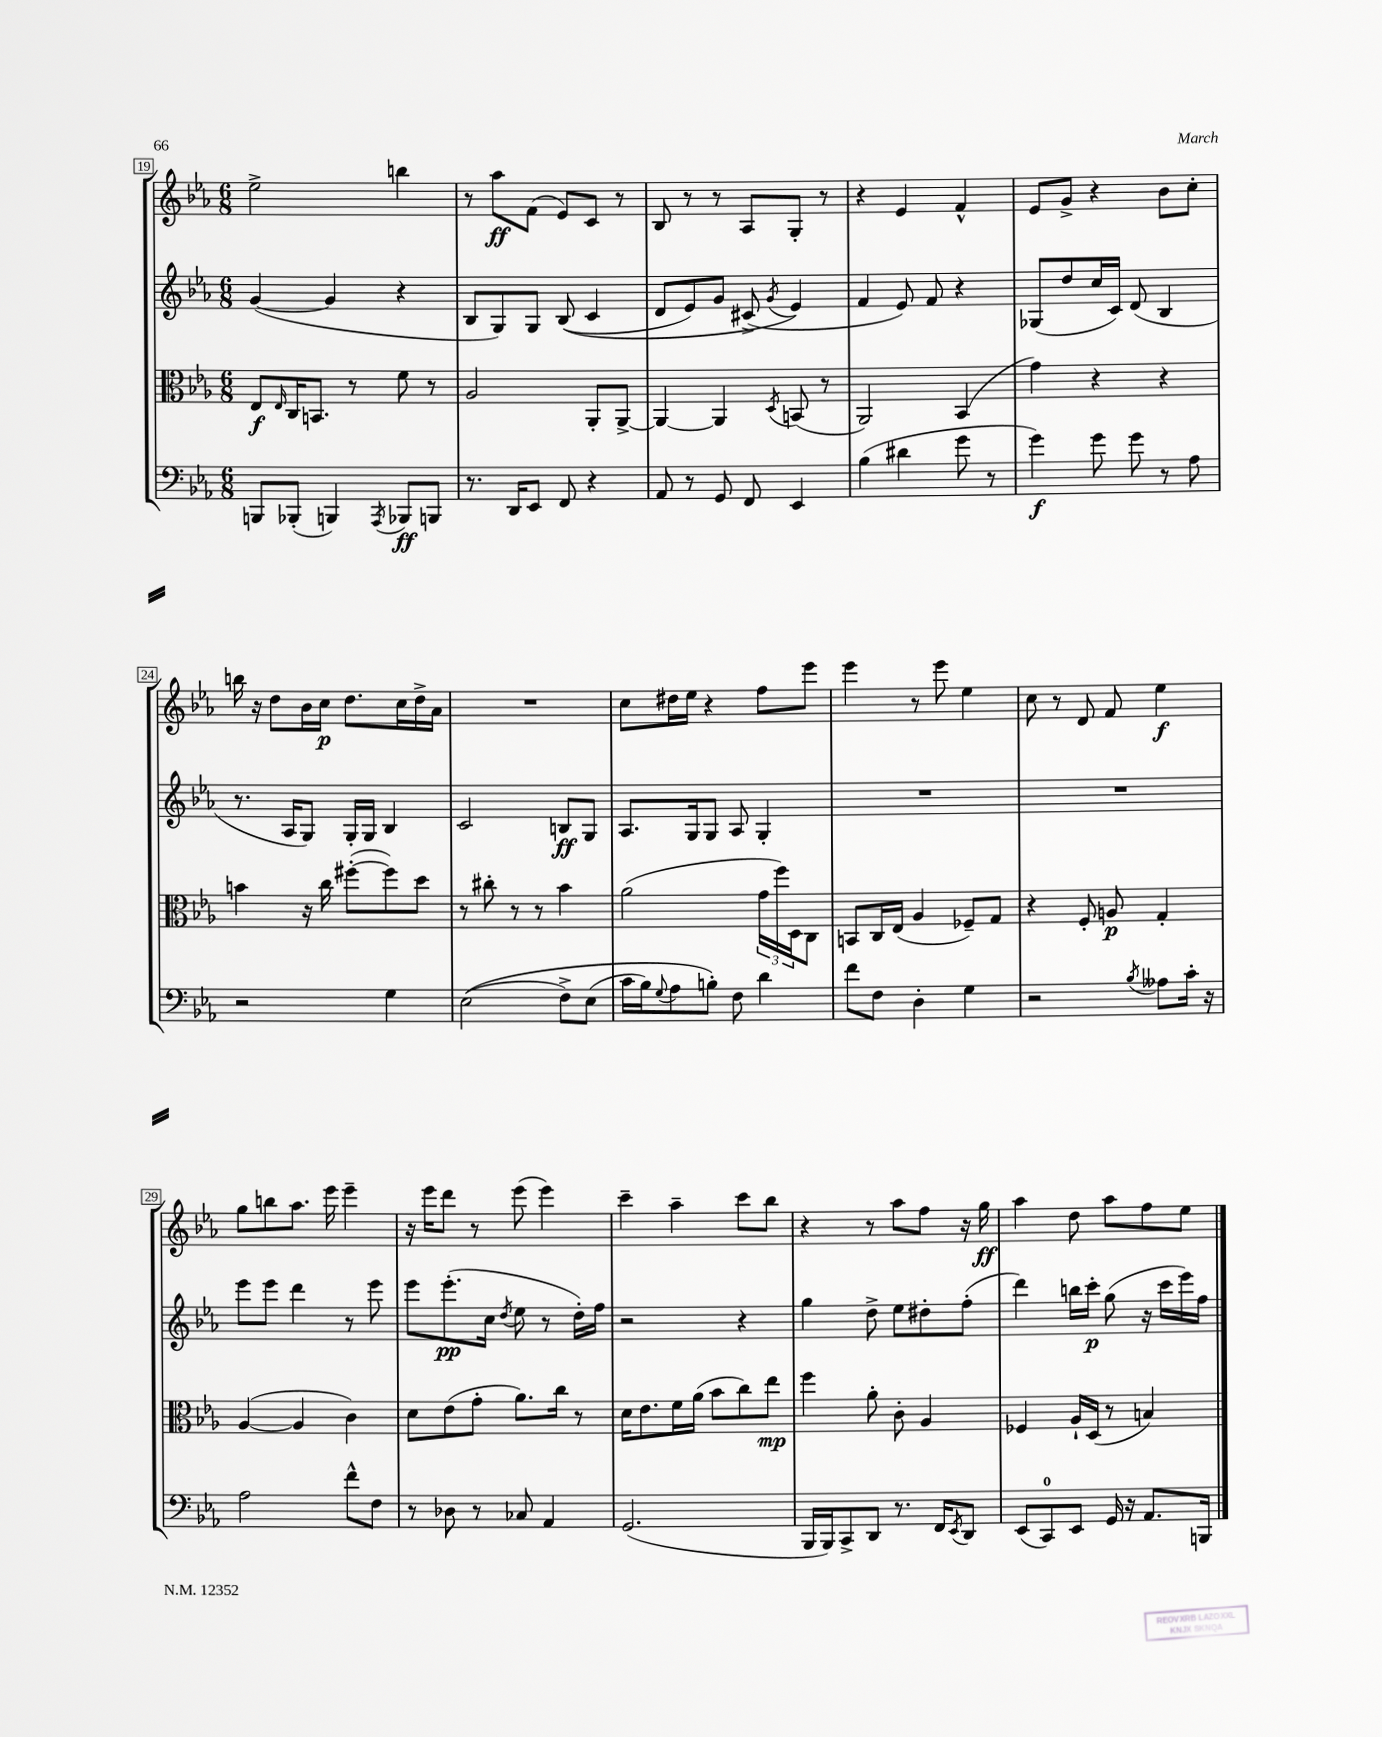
<<
\new StaffGroup <<
\new Staff = "s0" {
    \clef treble \key ees \major \numericTimeSignature \time 6/8
    ees''2-> b''4 |
    r8 aes''8\ff f'8( ees'8) c'8 r8 |
    bes8 r8 r8 aes8 g8-. r8 |
    r4 ees'4 f'4-^ |
    ees'8 g'8-> r4 bes'8 c''8-. |
    b''16 r16 d''8 bes'16 c''16\p d''8. c''16 d''16-> aes'16 |
    R2. |
    c''8 dis''16 ees''16 r4 f''8 ees'''8 |
    ees'''4 r8 ees'''8 ees''4 |
    c''8 r8 d'8 f'8 ees''4\f |
    g''8 b''8 aes''8. ees'''16 ees'''4-- |
    r16 ees'''16 d'''8 r8 ees'''8( ees'''4) |
    c'''4-- aes''4-- c'''8 bes''8 |
    r4 r8 aes''8 f''8 r16 g''16\ff |
    aes''4 d''8 aes''8 f''8 ees''8 \bar "|." |
}
\new Staff = "s1" {
    \clef treble \key ees \major \numericTimeSignature \time 6/8
    g'4~( g'4 r4 |
    bes8 g8) g8 bes8(\( c'4 |
    d'8 ees'8) g'8 cis'8->( \acciaccatura { g'8 } ees'4\) |
    f'4 ees'8) f'8 r4 |
    ges8( d''8 c''16 c'16) d'8( bes4 |
    r8. aes16 g8) g16-. g16 bes4 |
    c'2 b8\ff g8 |
    aes8. g16 g8 aes8 g4-. |
    R2. |
    R2. |
    ees'''8 ees'''8 d'''4 r8 ees'''8 |
    ees'''8 ees'''8.-.\pp( c''16 \acciaccatura { d''8 } ees''8 r8 d''16-.) f''16 |
    r2 r4 |
    g''4 d''8-> ees''8 dis''8-. f''8-.( |
    d'''4) b''16 c'''16-.\p g''8( r16 c'''16 ees'''16) f''16 \bar "|." |
}
\new Staff = "s2" {
    \clef alto \key ees \major \numericTimeSignature \time 6/8
    ees8\f \grace { ees16 } c16 b,8. r8 f'8 r8 |
    aes2 aes,8-. aes,8~-> |
    aes,4~ aes,4 \acciaccatura { d8 } b,8( r8 |
    aes,2) bes,4( |
    g'4) r4 r4 |
    b'4 r16 c''16 fis''8~-.( fis''8) d''8 |
    r8 cis''8-. r8 r8 bes'4 |
    aes'2( \tuplet 3/2 { g'16 f''16) d16 } c8 |
    b,8 c16 ees16( aes4 fes8--) g8 |
    r4 f8-. a8\p g4-. |
    aes4~( aes4 c'4) |
    d'8 ees'8( g'8-. aes'8.) c''16 r8 |
    d'16 ees'8. f'16 aes'16( bes'8 c''8) ees''8\mp |
    f''4 aes'8-. c'8-. aes4 |
    fes4 aes16-! d16( r8 b4) \bar "|." |
}
\new Staff = "s3" {
    \clef bass \key ees \major \numericTimeSignature \time 6/8
    b,,8 bes,,8-.( b,,4) \acciaccatura { aes,,8 } bes,,8\ff b,,8 |
    r8. d,16 ees,8 f,8 r4 |
    aes,8 r8 g,8 f,8 ees,4 |
    bes4( dis'4 g'8 r8 |
    g'4\f) g'8 g'8 r8 aes8 |
    r2 g4 |
    ees2(\( f8->) ees8( |
    c'16 bes16) \appoggiatura { g8 } aes8 b8-.\) f8 d'4 |
    f'8 f8 d4-. g4 |
    r2 \acciaccatura { bes8 } aeses8 c'16-. r16 |
    aes2 f'8-^ f8 |
    r8 des8 r8 ces8 aes,4 |
    g,2.( |
    bes,,16 bes,,16) c,8-> d,8 r8. f,16 \acciaccatura { ees,8 } d,8 |
    ees,8( c,8-0) ees,8 g,16 r16 aes,8. b,,16 \bar "|." |
}
>>
>>
\layout { \context { \Score currentBarNumber = #19 \override BarNumber.stencil = #(make-stencil-boxer 0.1 0.3 ly:text-interface::print) } }
